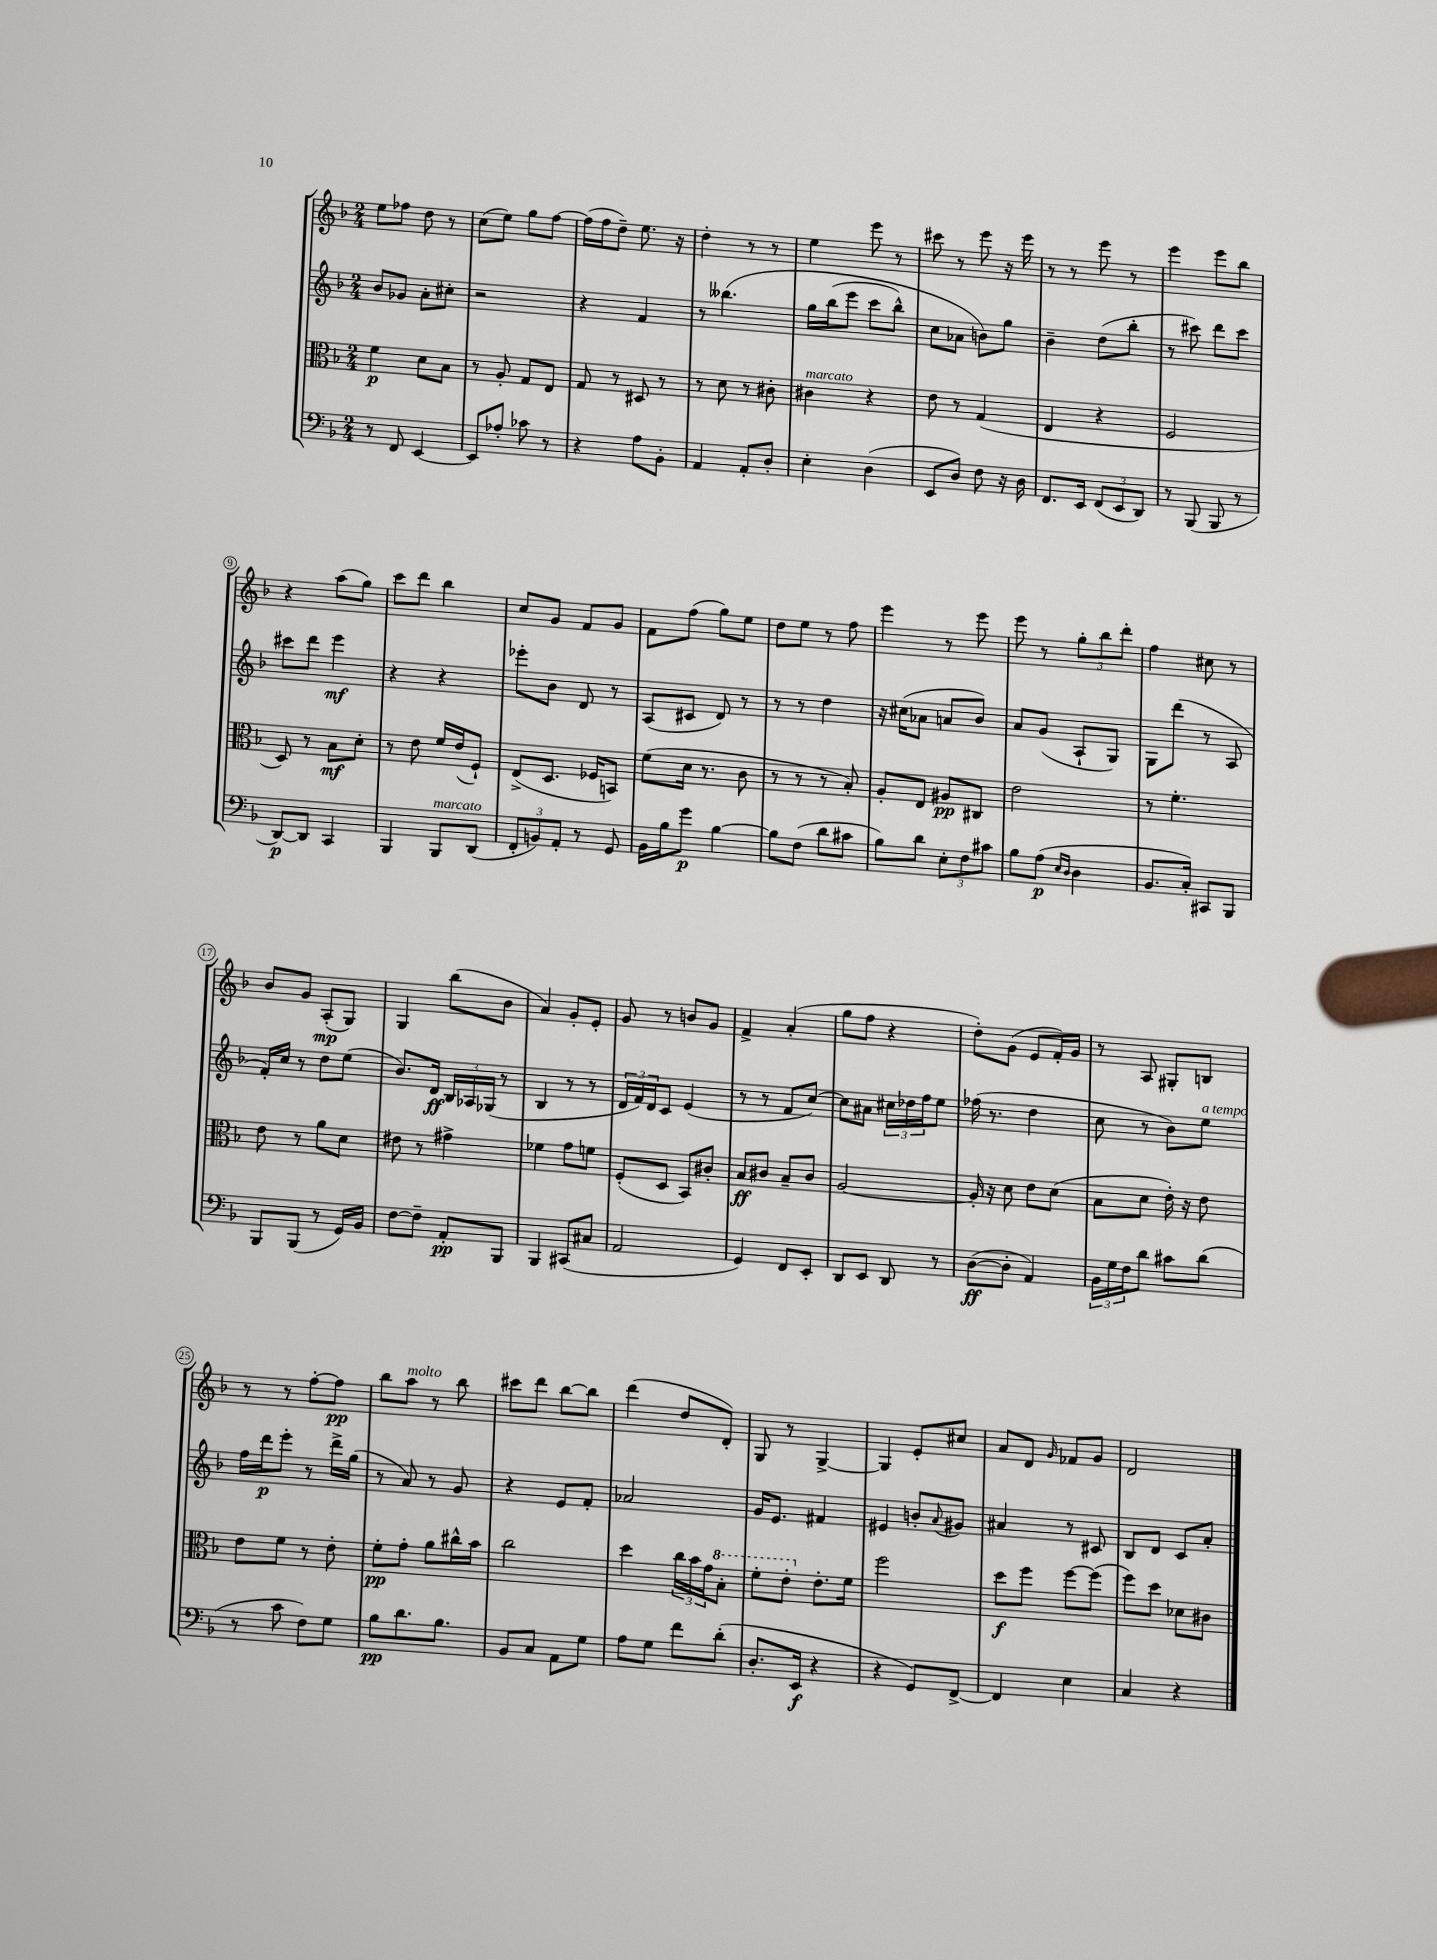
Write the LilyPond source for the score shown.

<<
\new StaffGroup <<
\new Staff = "s0" {
    \clef treble \key f \major \numericTimeSignature \time 2/4
    e''8 fes''8 d''8 r8 |
    c''8( e''8) g''8 f''8~ |
    f''16( f''16 d''8--) e''8. r16 |
    d''4-. r8 r8 |
    e''4 e'''8 r8 |
    cis'''8 r8 e'''8 r16 e'''16 |
    r8 r8 e'''8 r8 |
    e'''4 e'''8 bes''8 |
    r4 a''8( g''8) |
    c'''8 d'''8 bes''4 |
    c''8 g'8 f'8 g'8 |
    f'8 f''8( g''8) e''8 |
    d''8 e''8 r8 f''8 |
    e'''4 r8 e'''8 |
    e'''8 r8 \tuplet 3/2 { g''8-. bes''8 d'''8-. } |
    f''4 cis''8 r8 |
    bes'8 g'8 a8-.\mp( g8) |
    g4 bes''8( bes'8 |
    a'4) g'8-. e'8-. |
    g'8 r8 b'8 g'8 |
    f'4-> a'4-.( |
    g''8 f''8 r4 |
    d''8-.) g'8( e'8 f'16-.) g'16 |
    r8 a8 gis8-. b8 |
    r8 r8 f''8~-. f''8\pp |
    bes''8 a''8^\markup { \italic "molto" } r8 bes''8 |
    cis'''8 d'''8 bes''8~ bes''8 |
    d'''4( d''8 d'8-.) |
    g8 r8 g4~-> |
    g4 e'8-. cis''8 |
    a'8 d'8 \grace { g'16 } fes'8 g'8 |
    d'2 \bar "|." |
}
\new Staff = "s1" {
    \clef treble \key f \major \numericTimeSignature \time 2/4
    bes'8 ges'8 a'8-. cis''8-. |
    r2 |
    r4 f'4 |
    r8 beses''4.\( |
    g''16 bes''16( e'''8 c'''8 bes''8-^) |
    c''8 aes'8 b'8\) g''8 |
    bes'4-- d''8( bes''8-. |
    r8 cis'''8) d'''8 cis'''8 |
    cis'''8 d'''8 e'''4\mf |
    r4 r4 |
    ees'''8-. bes'8 d'8 r8 |
    a8( cis'8 d'8) r8 |
    r8 r8 d''4 |
    r16 cis''16( aes'8 a'8 bes'8) |
    a'8 g'8( a8-! g8) |
    g8 d'''8( r8 a8 |
    f'16-.) c''16 r8 d''8 e''8( |
    bes'8.) d'16\ff \tuplet 3/2 { bes16 aes16 ges16( } r8 |
    bes4 r8 r8 |
    \tuplet 3/2 { d'16 f'16) d'16 } c'8 e'4( |
    r8 r8 f'8 c''8~) |
    c''8 ais'8 \tuplet 3/2 { cis''16 des''16 f''16 } e''8 |
    fes''16( r8. d''4 |
    c''8 r8 bes'8) e''8^\markup { \italic "a tempo" } |
    f''16 d'''16\p e'''8-. r8 d'''16-> g''16( |
    r8 a'8) r8 g'8 |
    r4 e'8 f'8-. |
    aes'2 |
    g'16 e'8. fis'4 |
    eis'4 b'8-. \appoggiatura { a'8 } gis'8 |
    ais'4 r8 cis'8 |
    bes8 d'8 c'8 a'8-. \bar "|." |
}
\new Staff = "s2" {
    \clef alto \key f \major \numericTimeSignature \time 2/4
    f'4\p d'8 bes8 |
    r8 a8-. g8 e8 |
    g8 r8 dis8 r8 |
    r8 d'8 r8 cis'8-. |
    cis'4^\markup { \italic "marcato" } r4 |
    e'8 r8 g4( |
    e4 r4 |
    f2 |
    d8) r8 bes8\mf d'8-. |
    r8 e'8 f'16 e'16( f8-!) |
    e8->( d8. fes16 b,8) |
    f'8( d'16 r8. c'8 |
    r8 r8 r8 bes8-.) |
    a8-. e8 ais8\pp cis8 |
    e'2 |
    r8 f'4.-. |
    e'8 r8 a'8 d'8 |
    eis'8 r8 gis'4-> |
    fes'4 g'8 f'8 |
    f8-.( d8 bes,8) cis'8-. |
    bes8\ff cis'8 bes8-- cis'8 |
    a2~ |
    a16-. r16 d'8 e'8 d'8( |
    bes8 d'8 e'16-.) r16 e'8 |
    e'8 f'8 r8 e'8-. |
    f'8-.\pp g'8-. a'8 cis''16-^ bes'16 |
    c''2 |
    d''4 \tuplet 3/2 { c''16 bes'16 g'16 } \ottava #1 bes'8-. |
    f''8-. e''8-. \ottava #0 e'8.-. f'16 |
    f''2 |
    d''8\f f''8 f''8~ f''8( |
    f''8) d''8 des'8 cis'8 \bar "|." |
}
\new Staff = "s3" {
    \clef bass \key f \major \numericTimeSignature \time 2/4
    r8 f,8 e,4~ |
    e,8 aes8-. ces'8 r8 |
    r4 a8 bes,8-. |
    a,4 a,8-. d8-. |
    e4-. d4( |
    e,8 d8) f8 r16 d16 |
    f,8. e,16 \tuplet 3/2 { f,8( e,8 d,8) } |
    r8 bes,,8( bes,,8 r8 |
    d,8~\p) d,8 c,4 |
    bes,,4 bes,,8^\markup { \italic "marcato" } d,8( |
    \tuplet 3/2 { f,8-. b,8) a,8-. } r8 g,8 |
    bes,16 bes16 g'8\p bes4~ |
    bes8 f8( d'8 cis'8 |
    bes8) d'8 \tuplet 3/2 { e8-. f8 cis'8 } |
    bes8 a8\p( \grace { e16 d16 } d4 |
    bes,8. c16-.) cis,8 bes,,8 |
    bes,,8 bes,,8( r8 g,16) bes,16 |
    f8~ f8-- a,8-.\pp bes,,8 |
    bes,,4 cis,8( cis8 |
    a,2 |
    g,4) f,8 e,8-. |
    d,8 e,8 d,8 r8 |
    d8~\ff( d8-. a,4) |
    \tuplet 3/2 { bes,16 g16 f16 } d'8 cis'8 d'8( |
    r8 c'8 f8) g8 |
    bes8\pp d'8. bes8. |
    bes,8 c8 a,8 g8 |
    a8 g8 f'8 d'8-.( |
    d8.-. e,16\f r4 |
    r4 g,8) f,8~-> |
    f,4 e4 |
    c4 r4 \bar "|." |
}
>>
>>
\layout { \context { \Score \override BarNumber.stencil = #(make-stencil-circler 0.1 0.3 ly:text-interface::print) } }
